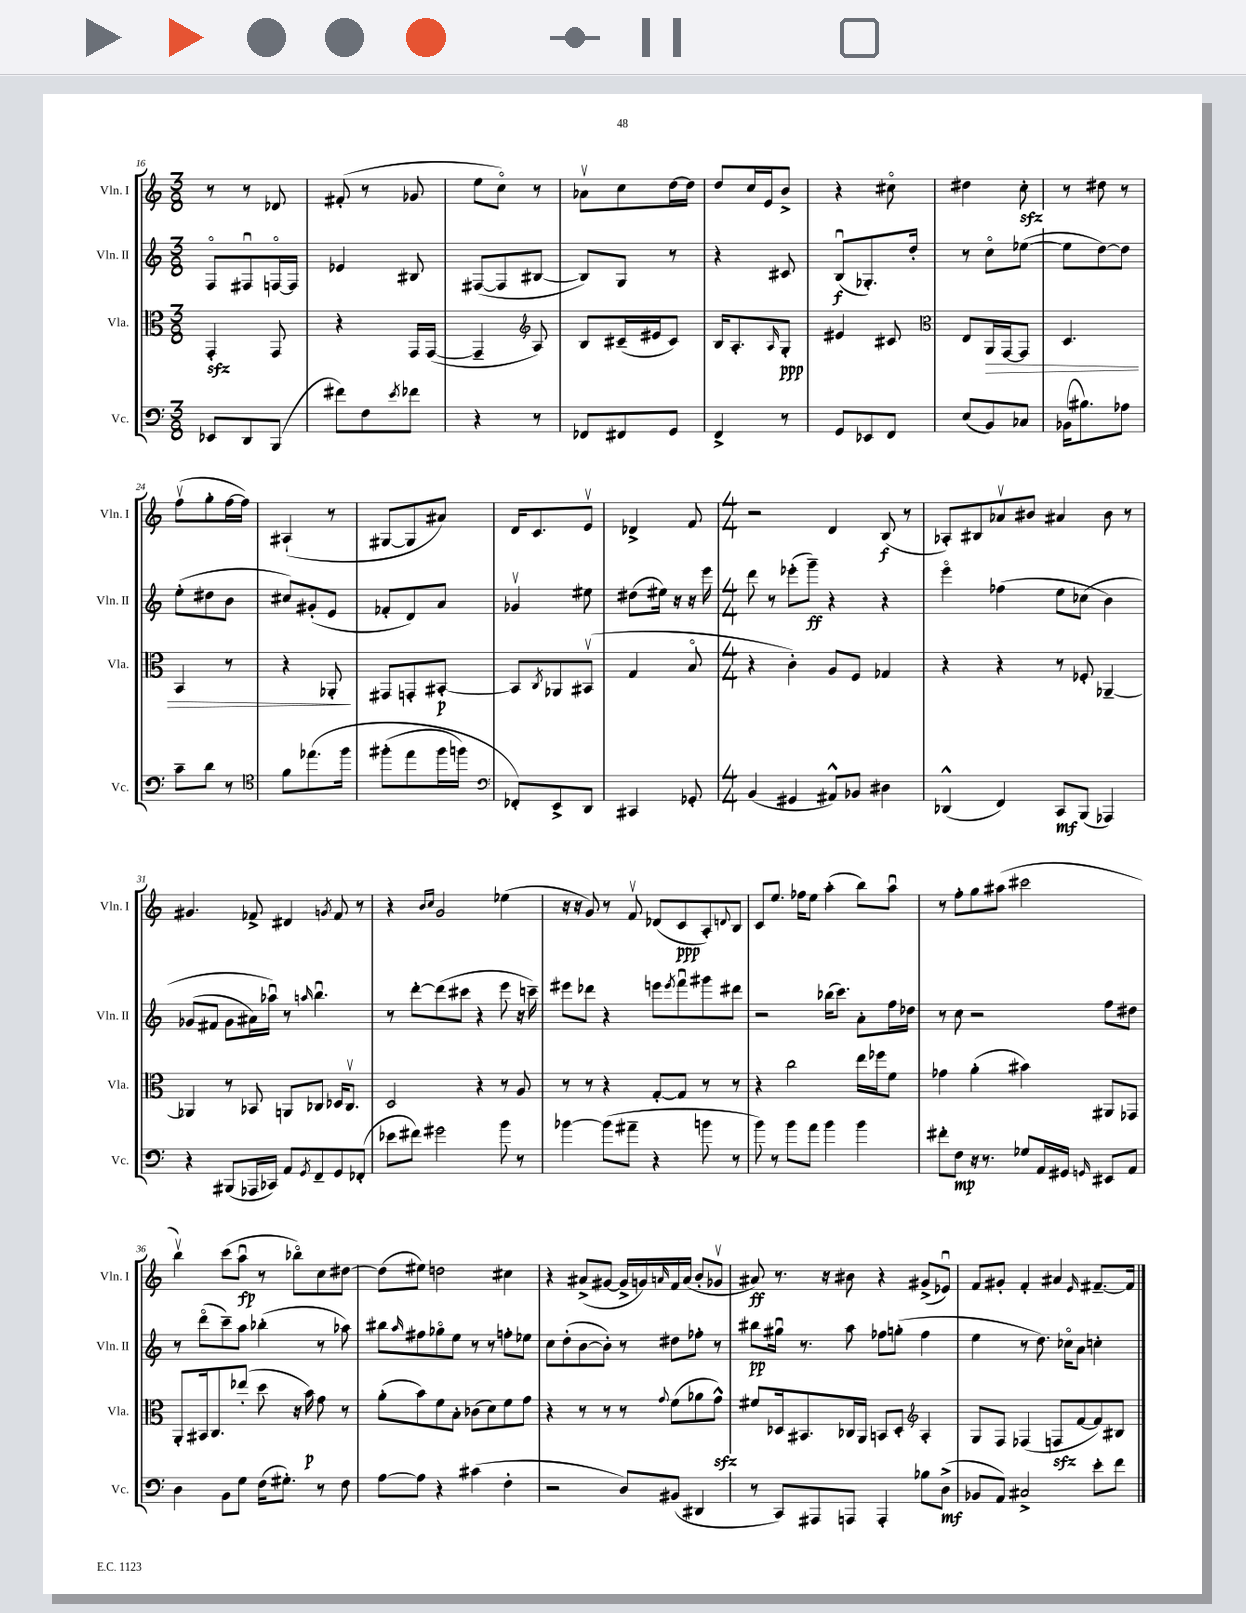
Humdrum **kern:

**kern	**kern	**kern	**kern
*staff4	*staff3	*staff2	*staff1
*clefF4	*clefC3	*clefG2	*clefG2
*k[]	*k[]	*k[]	*k[]
*M3/8	*M3/8	*M3/8	*M3/8
8EE-	4GG'	8Fo	8r
8DD	.	8F#u	8r
(8BBB	8GG	[16Fo	8d-
.	.	16F]	.
=	=	=	=
8f#)	4r	4e-	(8f#'
8F	.	.	8r
8qe	.	.	.
8f-	16GG	8B#	8g-
.	([16GG	.	.
=	=	=	=
4r	4GG~]	([8F#	8ee
.	.	8F#]	8cco)
*	*clefG2	*	*
8r	8A)	[8B#	8r
=	=	=	=
8FF-	8B	8B#])	8a-v
8FF#	(16c#~	8G	8cc
.	16e#	.	.
8GG	8c#)	8r	[16dd
.	.	.	16dd]
=	=	=	=
4FF^	16B	4r	8dd
.	8.A'	.	.
.	.	.	16cc
.	.	.	16e
.	16qqA	.	.
8r	8G'	8c#	8b^
=	=	=	=
8GG	4e#	(8Bu	4r
8EE-	.	8.G-')	.
8FF	8c#	.	8cc#o
.	.	16dd'	.
=	=	=	=
*	*clefC3	*	*
(8E	8E	8r	4dd#
8BB)	16AA	8cco	.
.	[16GG	.	.
8C-	8GG]	([8ee-	8cc'
=	=	=	=
(16BB-	4.D	8ee-]	8r
8.B#)	.	.	.
.	.	[8dd)	8dd#
8A-	.	8dd]	8r
=	=	=	=
8c~	4BB	(8ee'	(8ffv
8d	.	8dd#	8gg'
8r	8r	8b	[16ff
.	.	.	16ff])
=	=	=	=
*clefC4	*	*	*
8f	4r	8cc#)	(4A#`
&(8.ee-	.	(8g#'	.
.	8AA-'	8e	8r
16ff	.	.	.
=	=	=	=
(8ff#'	8GG#	8f-'	[8G#
8ee	8GG'	8d)	8G#]
16ff#	[8BB#'	8a	8a#)
16ff)	.	.	.
=	=	=	=
*clefF4	*	*	*
8FF-'&)	8BB#]	4g-v	16d
.	.	.	8.c
.	8qC	.	.
8EE^	8AA-	.	.
8DD	(8BB#v	8ee#	8ev
=	=	=	=
4CC#	4G	(8dd#	4d-^
.	.	16ee#)	.
.	.	16r	.
8GG-'	8Bo	16r	8f
.	.	16eee	.
=	=	=	=
*M4/4	*M4/4	*M4/4	*M4/4
(4BB	4r	8ddd	2r
.	.	8r	.
4GG#	4c')	(8eee-'	.
.	.	8ggg~)	.
8AA#^^)	8A	4r	4d
8BB-	8F	.	.
4D#	4G-	4r	(8B
.	.	.	8r
=	=	=	=
(4DD-^^	4r	4eeeo	8A-')
.	.	.	8B#
4FF)	4r	(4ff-	8a-v
.	.	.	8b#
8CC	8r	8ee	4a#
(8BBB	8F-'	&(8cc-	.
4AAA-)	[4AA-~	4b)	8b#
.	.	.	8r
=	=	=	=
4r	4AA-]	(8g-	4.g#
.	.	8f#	.
(8BBB#	8r	8g-	.
16AAA-	8BB-	16a#)	8f-^
16CC-)	.	16aa-u&)	.
8AA	8AA	8r	4d#
8qGG	.	16qqaa	.
8FF~	8C-	4.bbu	.
.	.	.	8qg
8GG	16D-	.	8f-
.	8.C-v	.	.
(8FF-'	.	.	8r
=	=	=	=
8e-	2D	8r	4r
8f#)	.	[8ddd'	.
.	.	.	16qqb
.	.	.	16qqcc
2g#	.	(8ddd]	2g
.	.	8ccc#	.
.	4r	4r	.
8b	8r	8eee	(4ee-
8r	8A	16r	.
.	.	16ccc~)	.
=	=	=	=
[4b-	8r	8eee#	16r
.	.	.	16r
.	8r	8ddd-	8g)
(8b-]	4r	4r	8r
8a#~	.	.	8fv
4r	[8G'	8eee	(8d-
.	.	8qeee	.
.	8G]	8fffu	8c
8b	8r	8ggg#	8A')
.	.	.	8qqd
8r	8r	8ddd#	8B
=	=	=	=
8b)	4r	2r	8c
8r	.	.	8.ee
8b	2cc	.	.
.	.	.	16ff-
8a	.	.	8ee
4b	.	(16bb-	(4aa'
.	.	8.ccc)	.
4b	16ee	8a'	8bb)
.	16ff-	.	.
.	8f	16ff	8aau
.	.	16dd-	.
=	=	=	=
8f#'	4g-	8r	8r
8F	.	8cc	8ff'
16r	(4a'	2r	8gg
8.r	.	.	.
.	.	.	(8aa#
8G-	4b#)	.	2ccc#
16AA	.	.	.
16GG#	.	.	.
16qqGG	.	.	.
8EE#	8AA#	8ff	.
8AA	8GG-	8dd#	.
=	=	=	=
4D	8AA'	8r	4bbv)
.	16BB#	(8dddo	.
.	8.C	.	.
8BB	.	8ccc~)	(8ccc
8G	(8ee-'	8aa	8aau
(16F	8dd	(4bb-'	8r
8.G#')	.	.	.
.	16r	.	8bb-o)
.	16b)	.	.
8r	8g	8r	8cc
8F	8r	8aa-)	[8dd#
=	=	=	=
[8A	(8a'	8bb#	(8dd#]
.	.	16qqaa	.
8A]	8b)	8ff#	8ee#)
4r	8f	8gg-o	2dd
.	8B'	8ee	.
(4c#	(8c-	8r	.
.	8d)	8r	.
4F'	8f	8ff'	4cc#
.	8g	8ee-	.
=	=	=	=
2r	4r	8cc	4r
.	.	(8dd'	.
.	8r	[8b	(8a#^
.	8r	8b'])	[8g#
8D)	8r	8r	16g#^]
.	.	.	16g)
.	8qqg	.	16qqa
(8BB#	(8f	8dd#	16f
.	.	.	(16a
4DD#	8a-	8ff-'	8b'
.	8g^^)	8r	8g-v
=	=	=	=
8r	8f#	8bb#	8a#)
8CC)	16D-	16gg#u	8.r
.	8.BB#	8.r	.
8AAA#	.	.	.
.	.	.	16r
8AAA	16C-	8aa	8b#
.	16AA	.	.
4AAA'	8BB	8ff-	4r
.	8D-'	(8gg'	.
*	*clefG2	*	*
8B-	4A'	4ff-	(8g#^
(8D^	.	.	8e-u)
=	=	=	=
8BB-	8G	4ee	8f
8AA)	8F	.	8g#'
2C#^	(4F-	8r	4f'
.	.	8.dd)	.
.	8F	.	4a#
.	.	16cc-o	.
.	[8f	8a	.
.	.	.	16qqe
8e'	8f])	4cc'	[8.f#~
8f	8B#	.	.
.	.	.	16f#]
==	==	==	==
*-	*-	*-	*-
